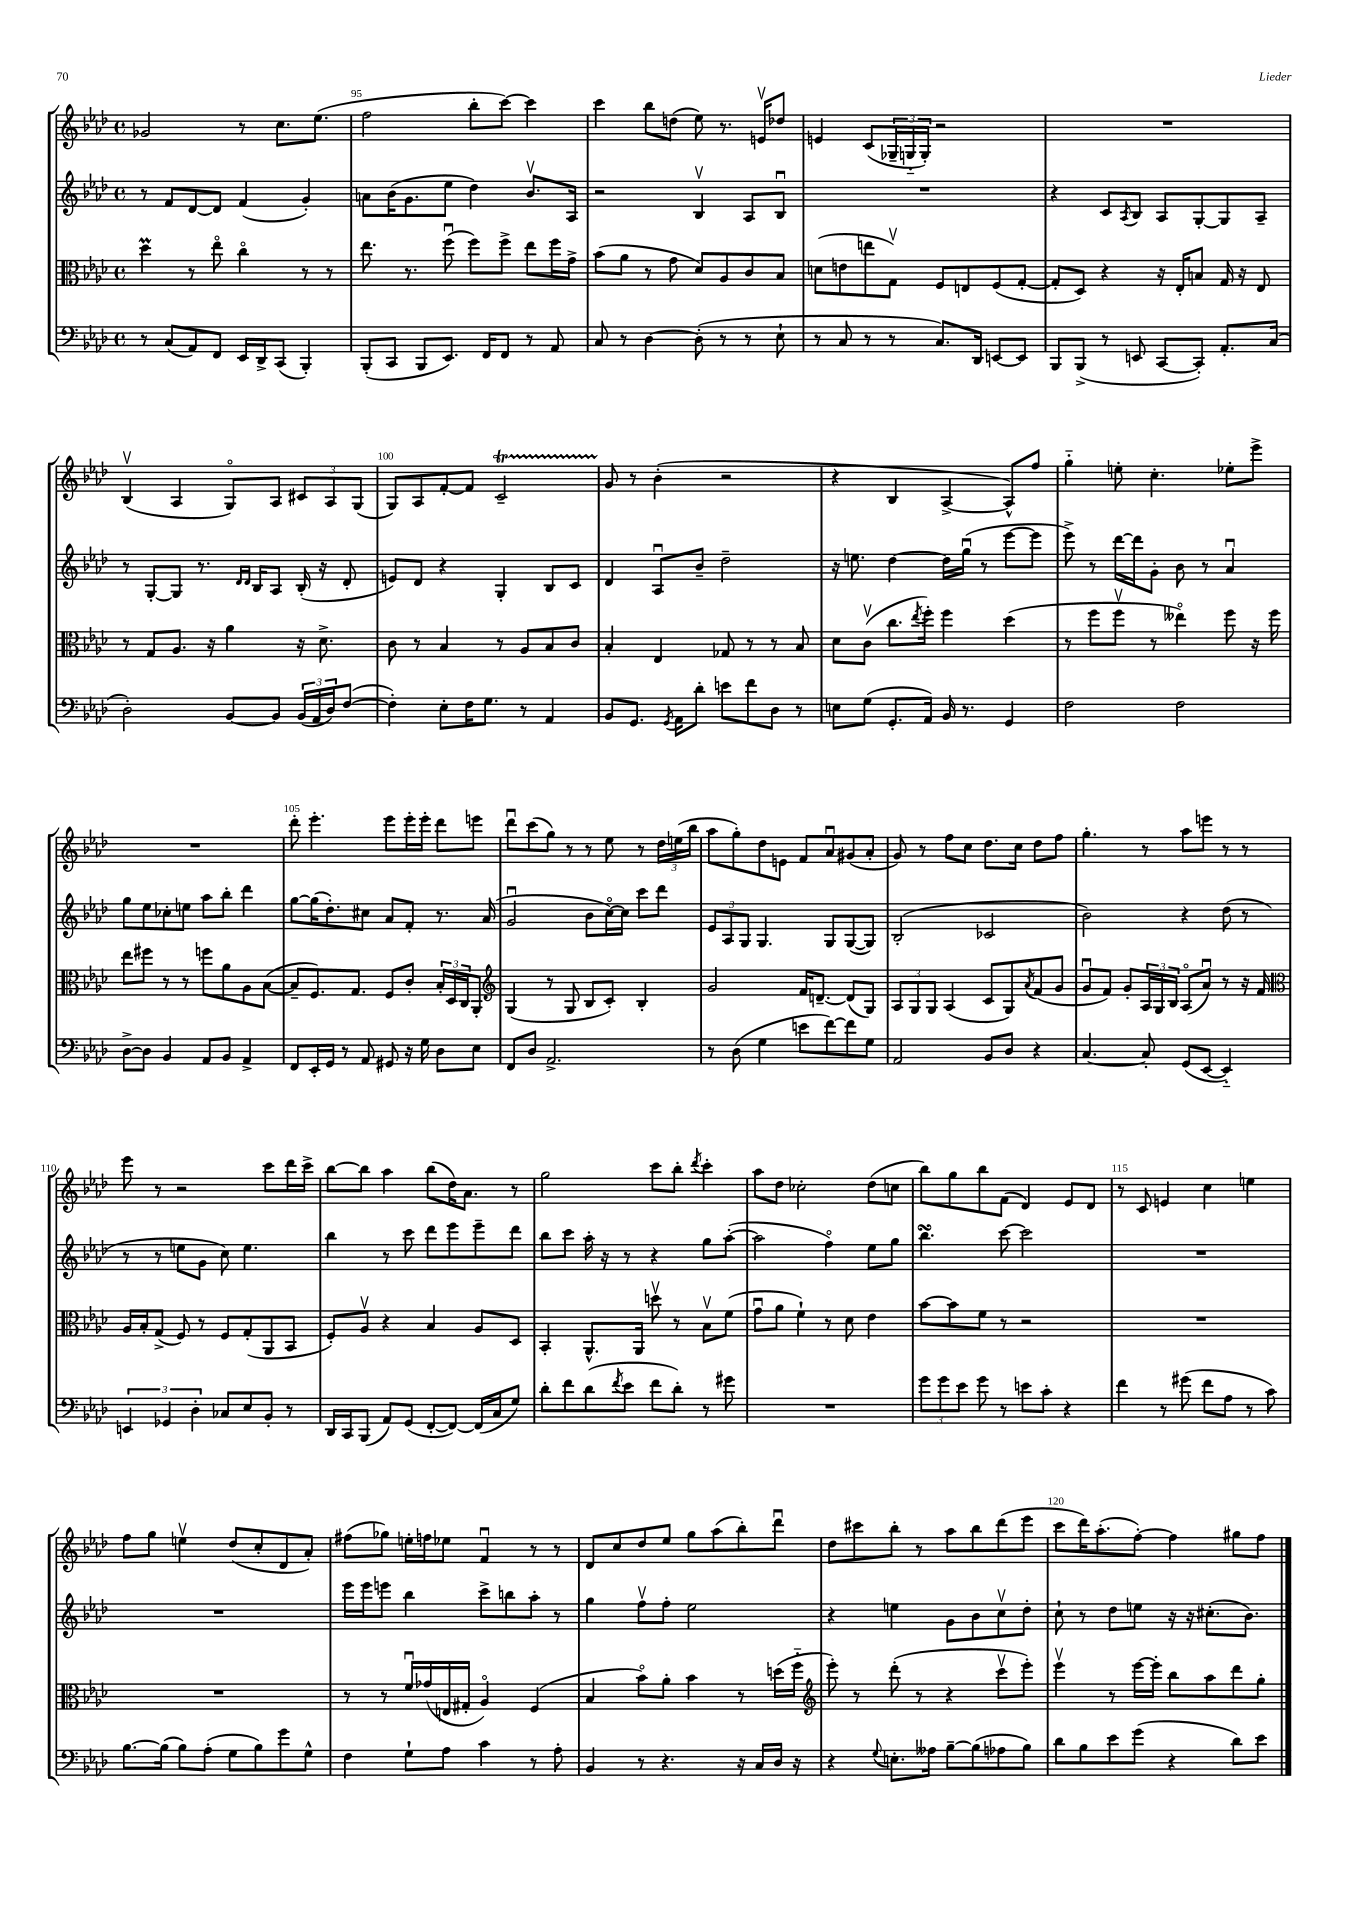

**kern	**kern	**kern	**kern
*staff4	*staff3	*staff2	*staff1
*clefF4	*clefC3	*clefG2	*clefG2
*k[b-e-a-d-]	*k[b-e-a-d-]	*k[b-e-a-d-]	*k[b-e-a-d-]
*M4/4	*M4/4	*M4/4	*M4/4
*met(c)	*met(c)	*met(c)	*met(c)
8r	4dd-	8r	2g-
(8C	.	8f	.
8AA-)	8r	[8d-	.
8FF	8ee-o	8d-]	.
16EE-	4cco	(4f	8r
16DD-^	.	.	.
(8CC	.	.	8.cc
4BBB-')	8r	4g')	.
.	.	.	(8.ee-
.	8r	.	.
=	=	=	=
(8BBB-'	8.ee-	8a	2ff
8CC	.	(16b-	.
.	8.r	8.g	.
8BBB-	.	.	.
8.EE-)	(8ffu	8ee-	.
.	8ff)	4dd-)	8bb-'
16FF	.	.	.
8FF	8ff^	.	[8ccc)
8r	8ee-	8.b-v	4ccc]
8AA-	16ff	.	.
.	16g^	16A-	.
=	=	=	=
8C	(8b-	2r	4ccc
8r	8a-	.	.
[4D-	8r	.	8bb-
.	8g	.	(8dd
(8D-']	8d-)	4B-v	8ee-)
8r	8A-	.	8.r
8r	8c	8A-	.
.	.	.	16ev
8E-`	8B-	8B-u	8dd-
=	=	=	=
8r	(8d	1r	4e
8C	8e	.	.
8r	8ee	.	(8c
8r	8Gv)	.	24G-~
.	.	.	24G'~
.	.	.	24G')
8.C)	8F	.	2r
.	8E	.	.
16DD-	.	.	.
[8EE	(8F	.	.
8EE]	[8G'	.	.
=	=	=	=
8BBB-	8G']	4r	1r
(8BBB-^	8D-)	.	.
8r	4r	8c	.
.	.	8qA-	.
8EE	.	8B-	.
[8CC	16r	8A-	.
.	16E-'	.	.
8CC'])	8B	[8G'	.
8.AA-'	16G	8G]	.
.	16r	.	.
.	8E-	8A-~	.
(16C	.	.	.
=	=	=	=
2D-')	8r	8r	(4B-v
.	8G	[8G'	.
.	8.A-	8G]	4A-
.	.	8.r	.
.	16r	.	.
[8BB-	4a-	.	8Go)
.	.	16qqd-	.
.	.	16qqd-	.
.	.	16B-	.
8BB-]	.	8A-	8A-
(24BB-	16r	(16B-'	12c#
24AA-	.	.	.
.	8.d-^	16r	.
24D-)	.	.	12A-
([8F	.	8d-'	.
.	.	.	(12G
=	=	=	=
4F'])	8c	8e)	8G)
.	8r	8d-	8A-
8E-'	4B-	4r	[8f'
16F	.	.	8f]
8.G	.	.	.
.	8r	4G'	2c~
8r	8A-	.	.
4AA-	8B-	8B-	.
.	8c	8c	.
=	=	=	=
8BB-	4B-'	4d-	8g
8.GG	.	.	8r
.	4E-	8A-u	(4b-'
8qGG	.	.	.
16AA-	.	.	.
8d-'	.	8b-~	.
8e	8G-	2dd-~	2r
8f	8r	.	.
8D-	8r	.	.
8r	8B-	.	.
=	=	=	=
8E	8d-	16r	4r
.	.	8.ee	.
(8G	(8cv	.	.
8.GG'	8.cc	[4dd-	4B-
.	8qee-	.	.
16AA-)	16ff')	.	.
16BB-	4ff	16dd-]	[4A-^
8.r	.	(16ggu	.
.	.	8r	.
4GG	(4dd-	[8eee-	8A-^^])
.	.	8eee-]	8ff
=	=	=	=
2F	8r	8eee-^)	4gg'~
.	8ff	8r	.
.	8ffv	[16ddd-	8ee'
.	.	16ddd-]	.
.	8r	8g'	4.cc'
2F	4ee--o)	8b-	.
.	.	8r	.
.	8ff	4a-u	8ee-'
.	16r	.	8eee-^
.	16ff	.	.
=	=	=	=
[8D-^	8ee-	8gg	1r
8D-]	8ff#	8ee-	.
4BB-	8r	8cc-'	.
.	8r	8ee	.
8AA-	8ff	8aa-	.
8BB-	8a-	8bb-'	.
4AA-^	8A-	4ddd-	.
.	([8B-	.	.
=	=	=	=
8FF	8B-~]	[8gg	8ddd-'
16EE-'	8.F)	(16gg]	4.eee-'
16GG	.	8.dd-')	.
8r	.	.	.
.	8.G	.	.
8AA-	.	8cc#	.
8GG#	8F	8a-	8eee-
16r	8c'	8f'	16eee-'
16G	.	.	16eee-'
8D-	24B-'	8.r	8ddd-
.	24D-	.	.
.	24C	.	.
8E-	8AA-'	.	8eee
.	.	(16a-	.
=	=	=	=
*	*clefG2	*	*
8FF	(4G	2gu	8ddd-u
8D-	.	.	(8ccc
2.AA-^	8r	.	8gg)
.	8G	.	8r
.	8B-	8b-	8r
.	8c')	[16cco)	8ee-
.	.	16cc]	.
.	4B-'	8ccc	8r
.	.	8ddd-	24dd-
.	.	.	(24ee
.	.	.	24bb-
=	=	=	=
8r	2g	12e-	8aa-
.	.	12A-	.
(8D-	.	.	8gg')
.	.	12G	.
4G	.	4.G	8dd-
.	.	.	8e
8e	16f	.	8f
.	[8.d~	.	.
[8f)	.	8G	8a-u
8f]	(8d]	([8G	(8g#
8G	8G)	8G])	8a-'
=	=	=	=
2AA-	12A-	(2B-'	8g)
.	12G	.	.
.	.	.	8r
.	12G	.	.
.	(4A-	.	8ff
.	.	.	8cc
8BB-	8c	2c-	8.dd-
8D-	8G)	.	.
.	.	.	16cc
.	8qa-	.	.
4r	(8f	.	8dd-
.	8g	.	8ff
=	=	=	=
[4.C	8gu	2b-)	4.gg'
.	8f)	.	.
.	8g'	.	.
8C']	24A-	.	8r
.	24G	.	.
.	24B-	.	.
(8GG	(8A-o	4r	8aa-
[8EE-	8a-u)	.	8eee
4EE-'~])	8r	(8dd-	8r
.	16r	8r	8r
.	16f	.	.
=	=	=	=
*	*clefC3	*	*
6EE	16A-	8r	8eee-
.	16B-'	.	.
.	(8G^	8r	8r
6GG-	.	.	.
.	8F)	8ee	2r
6D-'	.	.	.
.	8r	8g	.
8C-	8F	8cc)	.
8E-	(8G'	4.ee	.
8BB-'	8AA-	.	8ccc
8r	8BB-	.	16ddd-
.	.	.	16ccc^
=	=	=	=
16DD-	8F')	4bb-	[8bb-
16CC	.	.	.
(8BBB-	8A-v	.	8bb-]
8AA-)	4r	8r	4aa-
(8GG	.	8ccc	.
[8FF'	4B-	8ddd-	(8bb-
8FF_)	.	8eee-	16dd-)
.	.	.	8.a-
(16FF]	8A-	8eee-~	.
16C	.	.	.
8G)	8D-	8ddd-	8r
=	=	=	=
8d-'	4BB-'	8bb-	2gg
8f	.	8ccc	.
(8d-	8.AA-^^	16aa-'	.
.	.	16r	.
8qf	.	.	.
8e-	.	8r	.
.	16AA-	.	.
8f	8ddv	4r	8ccc
8d-')	8r	.	8bb-'
.	.	.	8qddd-
8r	8B-v	8gg	4ccc'
8g#	(8f	([8aa-'	.
=	=	=	=
1r	8gu	2aa-]	8aa-
.	8a-	.	8dd-
.	4f`)	.	2cc-'
.	8r	4ffo)	.
.	8d-	.	.
.	4e-	8ee-	(8dd-
.	.	8gg	8cc
=	=	=	=
12g	[8b-	4.bb-	8bb-)
12g	.	.	.
.	8b-]	.	8gg
12e-	.	.	.
8g	8f	.	8bb-
8r	8r	[8ccc	(8f
8e	2r	2ccc]	4d-)
8c'	.	.	.
4r	.	.	8e-
.	.	.	8d-
=	=	=	=
4f	1r	1r	8r
.	.	.	8c
8r	.	.	4e
(8g#	.	.	.
8f	.	.	4cc
8A-	.	.	.
8r	.	.	4ee
8c)	.	.	.
=	=	=	=
[8.B-	1r	1r	8ff
.	.	.	8gg
(16B-]	.	.	.
8B-)	.	.	4eev
(8A-'	.	.	.
8G	.	.	(8dd-
8B-)	.	.	8cc'
8g	.	.	8d-
8G^^	.	.	8a-')
=	=	=	=
4F	8r	16eee-	(8ff#
.	.	16eee-	.
.	8r	8eee	8gg-)
8G`	16fu	4bb-	16ee'
.	(16g-	.	16ff
8A-	16E	.	8ee-
.	16G#'	.	.
4c	4A-o)	8ccc^	4fu
.	.	8bb	.
8r	(4F	8aa-'	8r
8A-'	.	8r	8r
=	=	=	=
4BB-	4B-	4gg	8d-
.	.	.	8cc
8r	8b-o)	8ffv	8dd-
4.r	8a-'	8ff'	8ee-
.	4b-	2ee-	8gg
.	.	.	(8aa-
16r	8r	.	8bb-')
16C	.	.	.
16D-	(16dd	.	8ddd-u
16r	16ff'~	.	.
=	=	=	=
*	*clefG2	*	*
4r	8eee-')	4r	8dd-
.	8r	.	8ccc#
8qqG	.	.	.
8.E'	(8ddd-'	4ee	8bb-'
.	8r	.	8r
16A--	.	.	.
[8B-~	4r	8g	8aa-
(8B-]	.	8b-	8bb-
8A-	8cccv	8ccv	(8ddd-
8B-)	8eee-')	8dd-'	8eee-
=	=	=	=
8d-	4eee-v	8cc`	8ccc
8B-	.	8r	16ddd-)
.	.	.	(8.aa-'
8e-	8r	8dd-	.
(8g	[16eee-	8ee	[8ff')
.	16eee-']	.	.
4r	8bb-	16r	4ff]
.	.	16r	.
.	8aa-	(8.cc#'	.
8d-)	8ddd-	.	8gg#
.	.	8.b-)	.
8e-	8gg'	.	8ff
==	==	==	==
*-	*-	*-	*-
